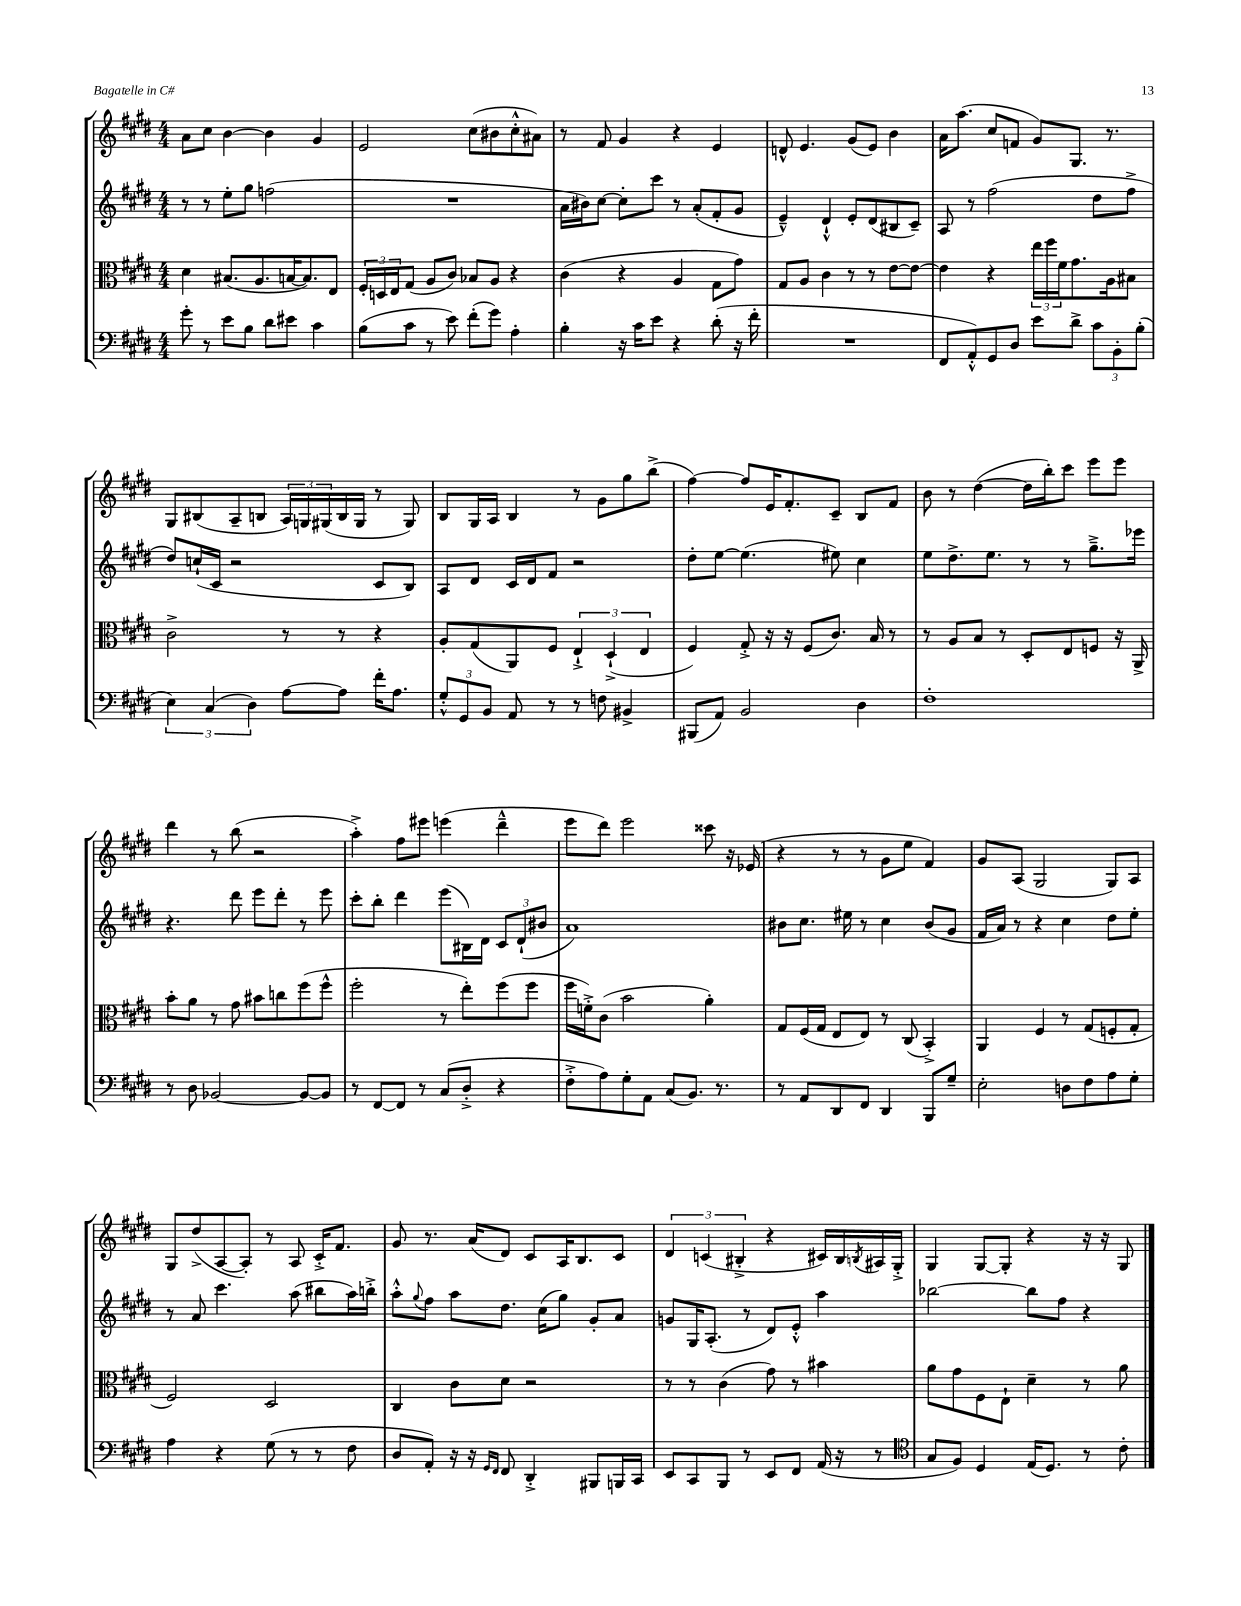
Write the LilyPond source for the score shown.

<<
\new StaffGroup <<
\new Staff = "s0" {
    \clef treble \key e \major \numericTimeSignature \time 4/4
    a'8 cis''8 b'4~ b'4 gis'4 |
    e'2 cis''8( bis'8 cis''8-.-^ ais'8) |
    r8 fis'8 gis'4 r4 e'4 |
    d'8-^ e'4. gis'8( e'8) b'4 |
    a'16 a''8.( cis''8 f'8 gis'8) gis8. r8. |
    gis8 bis8( a8-- b8 \tuplet 3/2 { a16) g16 gis16( } b16 gis16 r8 gis8) |
    b8 gis16 a16 b4 r8 gis'8 gis''8 b''8->( |
    fis''4~) fis''8 e'16 fis'8.-. cis'8-- b8 fis'8 |
    b'8 r8 dis''4~( dis''16 b''16-.) cis'''8 e'''8 e'''8 |
    dis'''4 r8 b''8( r2 |
    a''4-.->) fis''8 eis'''8 e'''4( dis'''4---^ |
    e'''8 dis'''8) e'''2 cisis'''8 r16 ees'16( |
    r4 r8 r8 gis'8 e''8 fis'4) |
    gis'8 a8( gis2 gis8) a8 |
    gis8 dis''8->( a8~ a8-.) r8 a8 cis'16-.-> fis'8. |
    gis'8 r8. a'16( dis'8) cis'8 a16 b8. cis'8 |
    \tuplet 3/2 { dis'4 c'4( bis4-.-> } r4 cis'16) bis16 \acciaccatura { b8 } ais16 gis16-.-> |
    gis4 gis8~ gis8-. r4 r16 r16 gis8 \bar "|." |
}
\new Staff = "s1" {
    \clef treble \key e \major \numericTimeSignature \time 4/4
    r8 r8 e''8-. gis''8 f''2( |
    R1 |
    a'16 bis'16) cis''8~ cis''8-. cis'''8 r8 a'8-.( fis'8-. gis'8 |
    e'4---^) dis'4-!-^ e'8-. dis'8( bis8 cis'8--) |
    a8 r8 fis''2( dis''8 fis''8-> |
    dis''8) c''16-!( cis'16 r2 cis'8 b8) |
    a8 dis'8 cis'16 dis'16 fis'8 r2 |
    dis''8-. e''8~ e''4.( eis''8) cis''4 |
    e''8 dis''8.-> e''8. r8 r8 gis''8.---> ees'''16 |
    r4. dis'''8 e'''8 dis'''8-. r8 e'''8 |
    cis'''8-. b''8-. dis'''4 e'''8( bis16) dis'16 \tuplet 3/2 { cis'8 dis'8-!( bis'8 } |
    a'1) |
    bis'8 cis''8. eis''16 r8 cis''4 bis'8( gis'8 |
    fis'16 a'16) r8 r4 cis''4 dis''8 e''8-. |
    r8 a'8 cis'''4. a''8( bis''8 a''16) b''16-.-> |
    a''8-.-^ \appoggiatura { gis''8 } fis''8 a''8 dis''8. cis''16( gis''8) gis'8-. a'8 |
    g'8 gis16 a8.-.( r8 dis'8) e'8-.-^ a''4 |
    bes''2~ bes''8 fis''8 r4 \bar "|." |
}
\new Staff = "s2" {
    \clef alto \key e \major \numericTimeSignature \time 4/4
    dis'4 bis8.( a8. b16~ b8.) e8 |
    \tuplet 3/2 { fis16-. d16 e16 } gis8( a8 cis'8) bes8 a8 r4 |
    cis'4( r4 a4 gis8 gis'8) |
    gis8 a8 cis'4 r8 r8 e'8~ e'8~ |
    e'4 r4 \tuplet 3/2 { e''16 fis''16 fis'16 } gis'8. a16 bis8 |
    cis'2-> r8 r8 r4 |
    a8-. gis8( a,8) fis8 \tuplet 3/2 { e4-!-> dis4-!->( e4 } |
    fis4) gis8-.-> r16 r16 fis8( cis'8.) b16 r8 |
    r8 a8 b8 r8 dis8-. e8 f8 r16 a,16-> |
    b'8-. a'8 r8 gis'8 bis'8 c''8 fis''8( fis''8-^ |
    fis''2-. r8 e''8-.) fis''8( fis''8 |
    fis''16 f'16-.->) cis'8( b'2 a'4-.) |
    gis8 fis16( gis16 e8 e8) r8 cis8( b,4-.->) |
    a,4 fis4 r8 gis8( f8-. gis8-. |
    fis2) dis2 |
    cis4 cis'8 dis'8 r2 |
    r8 r8 cis'4( gis'8) r8 bis'4 |
    a'8 gis'8 fis8 e8-! dis'4-- r8 a'8 \bar "|." |
}
\new Staff = "s3" {
    \clef bass \key e \major \numericTimeSignature \time 4/4
    gis'8-. r8 e'8 b8 dis'8 eis'8 cis'4 |
    b8( cis'8 r8 e'8) fis'8-.( gis'8) a4-. |
    b4-. r16 cis'16 e'8 r4 dis'8-.( r16 fis'16-. |
    R1 |
    fis,8 a,8-.-^) gis,8 dis8 e'8 dis'8-> \tuplet 3/2 { cis'8 b,8-. b8-.( } |
    \tuplet 3/2 { e4) cis4( dis4) } a8~ a8 fis'16-. a8. |
    \tuplet 3/2 { gis8-.-^ gis,8 b,8 } a,8 r8 r8 f8 bis,4-> |
    bis,,8( a,8) b,2 dis4 |
    fis1-. |
    r8 dis8 bes,2~ bes,8~ bes,8 |
    r8 fis,8~ fis,8 r8 cis8( dis8-.-> r4 |
    fis8-.-> a8) gis8-. a,8 cis8( b,8.) r8. |
    r8 a,8 dis,8 fis,8 dis,4 b,,8 gis8-- |
    e2-. d8 fis8 a8 gis8-. |
    a4 r4 gis8( r8 r8 fis8 |
    dis8 a,8-.) r16 r16 \grace { gis,16 fis,16 } fis,8 dis,4-.-> bis,,8 b,,16 cis,16 |
    e,8 cis,8 b,,8 r8 e,8 fis,8 a,16( r16 r8 |
    \clef tenor gis8 fis8) dis4 e16( dis8.) r8 cis'8-. \bar "|." |
}
>>
>>
\layout { \context { \Score \remove "Bar_number_engraver" } }
